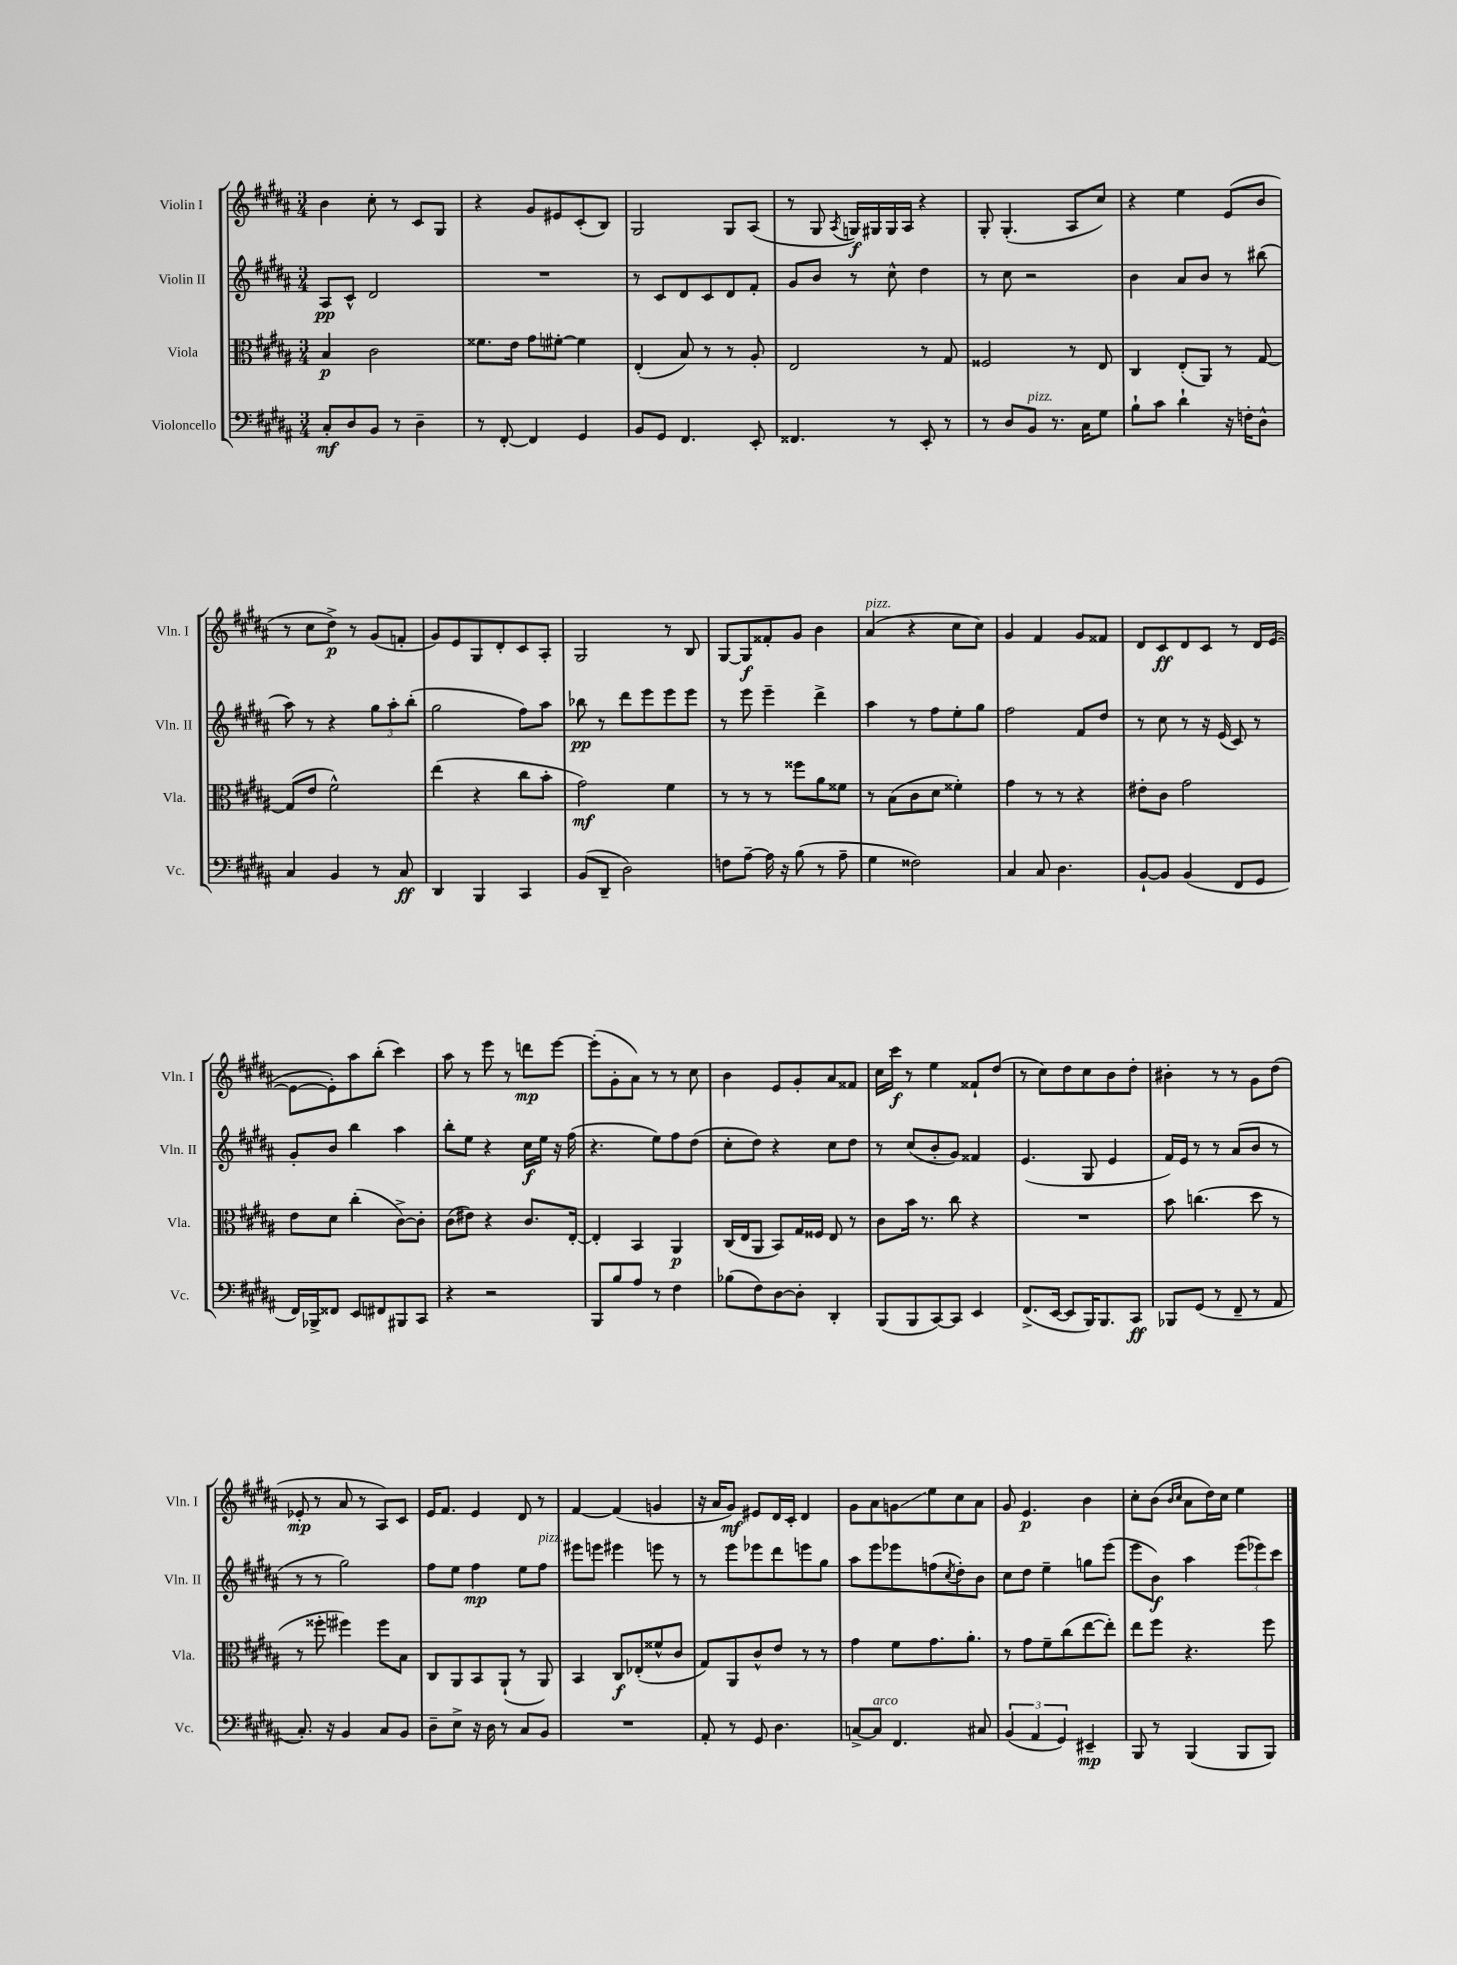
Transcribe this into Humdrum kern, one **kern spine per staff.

**kern	**kern	**kern	**kern
*staff4	*staff3	*staff2	*staff1
*clefF4	*clefC3	*clefG2	*clefG2
*k[f#c#g#d#a#]	*k[f#c#g#d#a#]	*k[f#c#g#d#a#]	*k[f#c#g#d#a#]
*M3/4	*M3/4	*M3/4	*M3/4
8C#'/L	4B/	8A#/L	4b\
8D#/	.	8c#^^/J	.
8BB/J	2c#\	2d#/	8cc#'\
8r	.	.	8r
4D#~\	.	.	8c#/L
.	.	.	8G#/J
=	=	=	=
8r	8.f##\L	2.r	4r
[8FF#'/	.	.	.
.	16e\Jk	.	.
4FF#/]	8g#\L	.	8g#/L
.	[8f#'\J	.	8e#/
4GG#/	4f#\]	.	(8c#'/
.	.	.	8B/J)
=	=	=	=
8BB/L	(4E'/	8r	2G#/
8GG#/J	.	8c#/L	.
4.FF#/	8B/)	8d#/	.
.	8r	8c#/	.
.	8r	8d#/	8G#/L
8EE'/	8A#'/	8f#'/J	(8A#/J
=	=	=	=
4.FF##/	2E/	8g#/L	8r
.	.	8b/J	8G#/
.	.	.	8qA#/
.	.	8r	16G/LL)
.	.	.	16G#/
8r	.	8cc#^^\	16G#/
.	.	.	16A#/JJ
8EE'/	8r	4dd#\	4r
8r	8G#/	.	.
=	=	=	=
8r	2F##/	8r	8G#'/
8D#/L	.	8cc#\	(4.G#'/
8BB/J	.	2r	.
8.r	.	.	.
.	8r	.	8A#/L
16C#\LK	.	.	.
8G#\J	8E/	.	8cc#/J)
=	=	=	=
8B`\L	4C#/	4b\	4r
8c#\J	.	.	.
4d#`\	(8E'/L	8a#/L	4ee\
.	8AA#/J)	8b/J	.
16r	8r	8r	(8e/L
16F'\LK	.	.	.
8D#^^\J	[8G#/	(8bb#\	8b/J
=	=	=	=
4C#/	(8G#/]L	8aa#\)	8r
.	8e/J	8r	8cc#\L
4BB/	2f#^^\)	4r	8dd#^\J)
.	.	.	8r
8r	.	12gg#\L	(8g#/L
.	.	12aa#'\	.
8C#/	.	.	8f'/J
.	.	(12bb'\J	.
=	=	=	=
4DD#/	(4ee\	2gg#\	8g#/L)
.	.	.	8e/
4BBB/	4r	.	8G#/
.	.	.	8d#'/
4CC#/	8cc#\L	8ff#\L)	8c#/
.	8b'\J	8aa#\J	8A#'/J
=	=	=	=
(8BB/L	2g#\)	8bb-\	2G#/
8DD#~/J	.	8r	.
2D#\)	.	8ddd#\L	.
.	.	8eee\	.
.	4f#\	8eee\	8r
.	.	8eee\J	8B/
=	=	=	=
8F\L	8r	8r	[8G#/L
[8A#~\J	8r	8eee\	8G#/]
16A#\]	8r	4eee~\	8f##'/
16r	.	.	.
(8B\	8ff##\L	.	8g#/J
8r	8a#\	4ddd#^\	4b\
8A#~\	8f##\J	.	.
=	=	=	=
4G#\	8r	4aa#\	(4a#/
.	(8B\L	.	.
2F##\)	8c#\	8r	4r
.	8d#\J	8ff#\L	.
.	4f##'\)	8ee'\	8cc#\L
.	.	8gg#\J	8cc#\J)
=	=	=	=
4C#/	4g#\	2ff#\	4g#/
8C#/	8r	.	4f#/
4.D#\	8r	.	.
.	4r	8f#/L	8g#/L
.	.	8dd#/J	8f##/J
=	=	=	=
[8BB`/L	8e#'\L	8r	8d#/L
8BB/]J	8c#\J	8cc#\	8c#/
(4BB/	2g#\	8r	8d#/
.	.	16r	8c#/J
.	.	(16e/	.
8FF#/L	.	8c#/)	8r
8GG#/J	.	8r	16d#/LL
.	.	.	([16e/JJ
=	=	=	=
16FF#/LL)	8e\L	8g#'/L	8e\_L
16BBB-^/J	.	.	.
8FF##/J	8d#\J	8b/J	8e'\])
8EE/L	(4cc#'\	4bb\	8aa#\
8FF#/	.	.	(8bb'\J
8BBB#/	[8c#^\L)	4aa#\	4ccc#\)
8CC#/J	8c#'\]J	.	.
=	=	=	=
4r	(8c#\L	8bb'\L	8aa#\
.	8e#\J)	8ee\J	8r
2r	4r	4r	8eee\
.	.	.	8r
.	8.c#/L	16cc#\LL	8ddd\L
.	.	16ee\JJ	.
.	.	16r	[8eee\J
.	[16E'/Jk	(16ff#\	.
=	=	=	=
8BBB/L	4E'/]	4.r	(8eee'\]L
8B/	.	.	8g#'\
8A#/J	4BB/	.	8a#\J)
8r	.	8ee\L)	8r
4F#\	4AA#/	8ff#\	8r
.	.	(8dd#\J	8cc#\
=	=	=	=
(8B-\L	(16C#/LL	8cc#'\L	4b\
.	16E/J	.	.
8F#\)	8AA#/J	8dd#\J)	.
[8D#\	8BB/L)	4r	8e/L
8D#'\]J	16G#/L	.	8g#'/
.	16F##/JJ	.	.
4DD#'/	8E/	8cc#\L	8a#/
.	8r	8dd#\J	8f##/J
=	=	=	=
(8BBB/L	8c#\L	8r	16cc#\LL
.	.	.	16ccc#\JJ
8BBB/	16b\Jk	(8cc#/L	8r
.	8.r	.	.
[8CC#/)	.	8b'/	4ee\
8CC#/]J	8cc#\	8g#/J)	.
4EE/	4r	4f##/	8f##`/L
.	.	.	(8dd#/J
=	=	=	=
(8.FF#^/L	2.r	(4.e/	8r
.	.	.	8cc#\L)
[16EE/Jk	.	.	.
8EE/]L	.	.	8dd#\
16BBB/K)	.	8G#/	8cc#\
8.BBB/	.	.	.
.	.	4e/	8b\
8CC#/J	.	.	8dd#'\J
=	=	=	=
8BBB-/L	8b\	16f#/LL)	4b#'\
.	.	16e/JJ	.
(8GG#/J	(4.cc\	8r	.
8r	.	8r	8r
8FF#~/	.	(8a#/L	8r
8r	8dd#\	8b/J	8g#\L
8AA#/	8r	8r	(8dd#\J
=	=	=	=
8.C#'/)	8r	8r	8e-'/
.	8ff##'\	8r	8r
16r	.	.	.
4BB/	4ff#\)	2gg#\)	8a#/
.	.	.	8r
8C#/L	8ff#\L	.	8A#/L)
8BB/J	8B\J	.	8c#/J
=	=	=	=
8D#~\L	8C#/L	8ff#\L	16e/LK
.	.	.	8.f#/J
8E^\J	8AA#/	8ee\J	.
16r	8BB/	4ff#\	4e/
16D#\	.	.	.
8r	(8AA#`/J	.	.
8C#/L	8r	8ee\L	8d#/
8BB/J	8AA#/)	8ff#\J	8r
=	=	=	=
2.r	4BB/	8eee#\L	[4f#/
.	.	8eee\J	.
.	8C#/L	4eee#\	(4f#/]
.	(8E-'/	.	.
.	8f##^^/	8eee\	4g/
.	8c#/J	8r	.
=	=	=	=
8AA#'/	8G#/L)	8r	16r
.	.	.	16a#/LK
8r	8AA#/	8eee\L	8g#/J)
8GG#/	8c#^^/	8eee-\	8e#/L
4.D#\	8e/J	8ddd#\	16d#/L
.	.	.	16c#'/JJ
.	8r	8eee\	4d#/
.	8r	8gg#\J	.
=	=	=	=
[8C^/L	4g#\	8aa#\L	8g#\L
8C/]J	.	8eee\	8a#\
4.FF#/	8f#\L	8eee-\	8g\
.	8.g#\	(8ff\	8ee\
.	.	8qcc#/	.
.	.	8dd#'\)	8cc#\
.	8.a#'\J	.	.
8C#/	.	8b\J	8a#\J
=	=	=	=
(6BB/	8r	8cc#\L	8g#/
.	8g#\L	8dd#\J	4.e/
6AA#/	.	.	.
.	8f#~\	4ee~\	.
6GG#/)	.	.	.
.	(8cc#\	.	.
4EE#~/	[8ee\	8gg\L	4b\
.	8ee'\]J)	(8eee\J	.
=	=	=	=
8BBB/	8ee\L	8eee\L	8cc#'\L
8r	8ff#\J	8b\J)	(8b\J
.	.	.	16qqb/LL
.	.	.	16qqcc#/JJ
(4BBB/	4.r	4aa#\	8a#\L
.	.	.	16dd#\L)
.	.	.	16cc#\JJ
8BBB/L	.	(12eee\L	4ee\
.	.	12eee-\)	.
8BBB/J)	8ff#\	.	.
.	.	12ccc#\J	.
==	==	==	==
*-	*-	*-	*-
